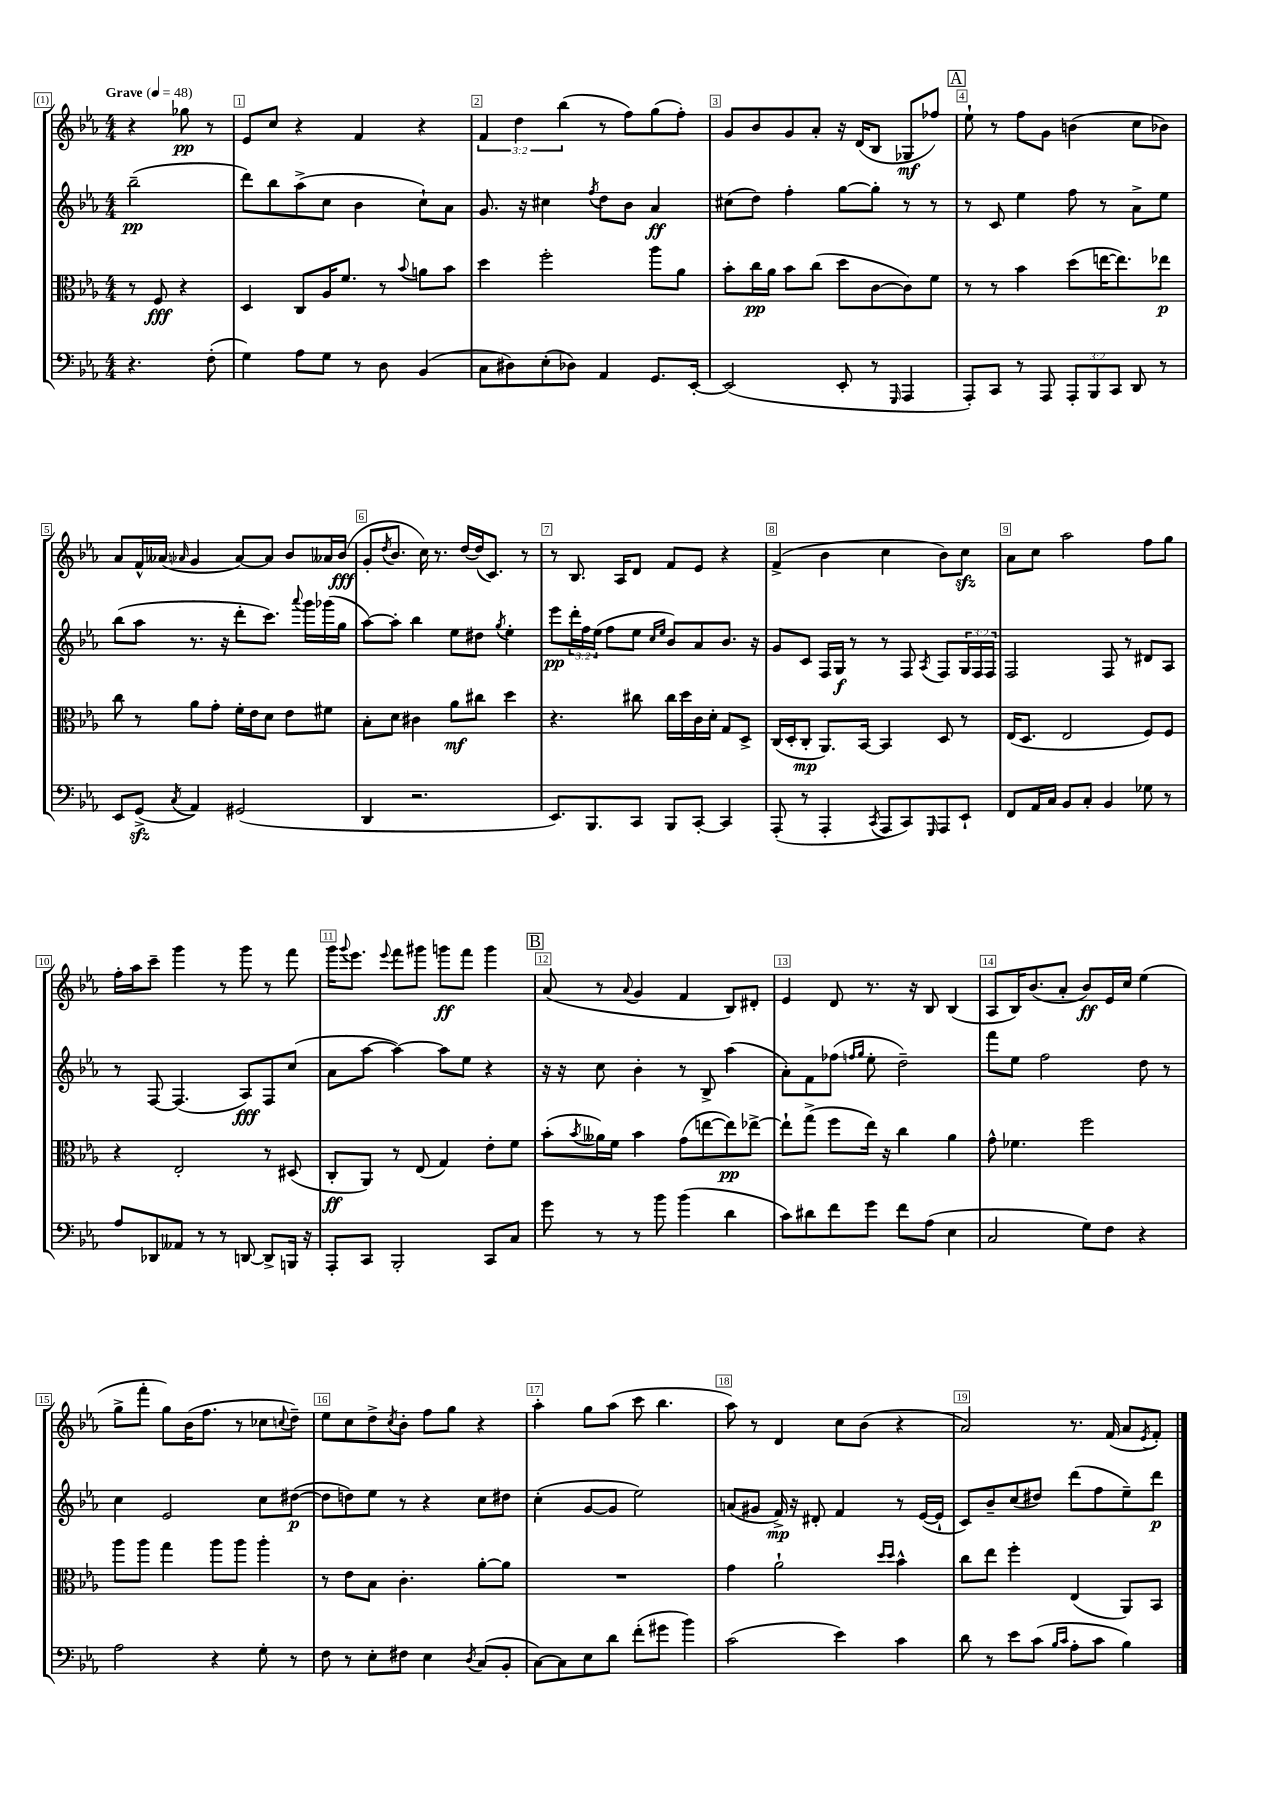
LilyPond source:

<<
\new StaffGroup <<
\new Staff = "s0" {
    \clef treble \key ees \major \numericTimeSignature \time 4/4 \override Staff.TupletNumber.text = #tuplet-number::calc-fraction-text \partial 2 \tempo "Grave" 4 = 48
    r4 ges''8\pp r8 |
    ees'8 c''8 r4 f'4 r4 |
    \tuplet 3/2 { f'4 d''4 bes''4( } r8 f''8) g''8( f''8-.) |
    g'8 bes'8 g'8 aes'8-. r16 d'16( bes8 ges8\mf fes''8) |
    \mark \markup { \box "A" } ees''8-! r8 f''8 g'8 b'4( c''8 bes'8) |
    aes'8 f'16-^ aeses'16( \grace { aes'16 } g'4 aes'8~) aes'8 bes'8 aeses'16 bes'16\fff( |
    g'8-. \acciaccatura { d''8 } bes'8. c''16) r8. d''16~ d''16( c'8.) r8 |
    r8 bes8. aes16 d'8 f'8 ees'8 r4 |
    f'4->( bes'4 c''4 bes'8) c''8\sfz |
    aes'8 c''8 aes''2 f''8 g''8 |
    f''16-. aes''16 c'''8-- g'''4 r8 g'''8 r8 f'''8 |
    g'''16 \appoggiatura { g'''8 } ees'''8. \appoggiatura { ees'''8 } f'''8 gis'''8 g'''8\ff f'''8 g'''4 |
    \mark \markup { \box "B" } aes'8( r8 \appoggiatura { aes'8 } g'4 f'4 bes8) dis'8-. |
    ees'4 d'8 r8. r16 bes8 bes4( |
    aes8 bes16) bes'8.( aes'8-. bes'8\ff) ees'16 c''16 ees''4( |
    g''8-> f'''8-. g''8) bes'16( f''8. r8 ces''8 \appoggiatura { c''8 } d''8--) |
    ees''8 c''8 d''8-> \acciaccatura { c''8 } bes'8-. f''8 g''8 r4 |
    aes''4-. g''8 aes''8( c'''8 bes''4. |
    aes''8) r8 d'4 c''8 bes'8( r4 |
    aes'2) r8. f'16( aes'8 \acciaccatura { ees'8 } f'8-.) \bar "|." |
}
\new Staff = "s1" {
    \clef treble \key ees \major \numericTimeSignature \time 4/4 \override Staff.TupletNumber.text = #tuplet-number::calc-fraction-text \partial 2
    bes''2--\pp( |
    d'''8) bes''8 aes''8->( c''8 bes'4 c''8-!) aes'8 |
    g'8. r16 cis''4 \acciaccatura { f''8 } d''8 bes'8 aes'4\ff |
    cis''8( d''8) f''4-. g''8~ g''8-. r8 r8 |
    \mark \markup { \box "A" } r8 c'8 ees''4 f''8 r8 aes'8-> ees''8 |
    bes''8( aes''8 r8. r16 d'''8-. c'''8.) \appoggiatura { aes'''8 } g'''16 ges'''16( g''16 |
    aes''8~) aes''8-. bes''4 ees''8 dis''8 \acciaccatura { g''8 } ees''4-. |
    ees'''8\pp \tuplet 3/2 { d'''16-. f''16 ees''16( } f''8 ees''8 \grace { c''16 ees''16 } bes'8) aes'8 bes'8. r16 |
    g'8 c'8 f16 g16\f r8 r8 f8 \acciaccatura { aes8 } f8 \tuplet 3/2 { g16 f16 f16 } |
    f2 f8 r8 dis'8 aes8 |
    r8 f8~ f4.( aes8\fff) f8 c''8( |
    aes'8 aes''8~ aes''4~) aes''8 ees''8 r4 |
    \mark \markup { \box "B" } r16 r16 c''8 bes'4-. r8 bes8-> aes''4( |
    aes'8-.) f'8 fes''8( \grace { f''16 g''16 } ees''8-. d''2--) |
    f'''8 ees''8 f''2 d''8 r8 |
    c''4 ees'2 c''8 dis''8~\p( |
    dis''8 d''8) ees''8 r8 r4 c''8 dis''8 |
    c''4-.( g'8~ g'8 ees''2) |
    a'8( gis'8 f'16->\mp) r16 dis'8-. f'4 r8 ees'16~( ees'16-! |
    c'8) bes'8-- c''8( dis''8) d'''8( f''8 ees''8--) d'''8\p \bar "|." |
}
\new Staff = "s2" {
    \clef alto \key ees \major \numericTimeSignature \time 4/4 \partial 2
    r8 f8\fff r4 |
    d4 c8 aes16 f'8. r8 \appoggiatura { bes'8 } a'8 bes'8 |
    d''4 f''2-. aes''8 aes'8 |
    bes'8-. c''16\pp aes'16 bes'8 c''8( d''8 c'8~ c'8) f'8 |
    \mark \markup { \box "A" } r8 r8 bes'4 d''8( e''16~ e''8.) ees''8\p |
    c''8 r8 aes'8 g'8-. f'16-. ees'16 d'8 ees'8 fis'8 |
    bes8-. d'8 cis'4 aes'8\mf cis''8 d''4 |
    r4. cis''8 cis''16 d''16 c'16 d'16-. g8 d8-> |
    c16( d16-. c8-.\mp aes,8.) bes,16~ bes,4 d8 r8 |
    ees16( d8. ees2 f8) f8 |
    r4 ees2-. r8 dis8( |
    c8-.\ff aes,8) r8 ees8( g4) ees'8-. f'8 |
    \mark \markup { \box "B" } bes'8-.( \acciaccatura { bes'8 } aeses'16) f'16 bes'4 g'8( e''8~ e''8\pp) ees''8~-> |
    ees''8-! g''8->( f''8 ees''16) r16 c''4 aes'4 |
    g'8-^ fes'4. f''2 |
    aes''8 aes''8 g''4 aes''8 aes''8 aes''4-. |
    r8 ees'8 bes8 c'4.-. aes'8~-. aes'8 |
    R1 |
    g'4 aes'2-! \grace { d''16 d''16 } bes'4-^ |
    c''8 ees''8 f''4-. ees4( aes,8) bes,8 \bar "|." |
}
\new Staff = "s3" {
    \clef bass \key ees \major \numericTimeSignature \time 4/4 \override Staff.TupletNumber.text = #tuplet-number::calc-fraction-text \partial 2
    r4. f8-.( |
    g4) aes8 g8 r8 d8 bes,4( |
    c8 dis8) ees8-.( des8) aes,4 g,8. ees,16~-. |
    ees,2( ees,8-. r8 \grace { g,,16 } aes,,4 |
    \mark \markup { \box "A" } aes,,8-.) c,8 r8 aes,,8 \tuplet 3/2 { aes,,8-. bes,,8 c,8 } d,8 r8 |
    ees,8 g,8->\sfz( \acciaccatura { c8 } aes,4) gis,2( |
    d,4 r2. |
    ees,8.) bes,,8. c,8 bes,,8 c,8~-. c,4 |
    aes,,8-.( r8 aes,,4-. \acciaccatura { c,8 } aes,,8 c,8) \grace { g,,16 } aes,,8 ees,8-! |
    f,8 aes,16 c16 bes,8 c8-. bes,4 ges8 r8 |
    aes8 des,8 aeses,8 r8 r8 d,8~ d,8-> b,,16 r16 |
    aes,,8-. c,8 bes,,2-. c,8 c8 |
    \mark \markup { \box "B" } g'8 r8 r8 bes'8 bes'4( d'4 |
    c'8) dis'8 f'8 g'8 f'8 aes8( ees4 |
    c2 g8) f8 r4 |
    aes2 r4 g8-. r8 |
    f8 r8 ees8-. fis8 ees4 \acciaccatura { d8 } c8( bes,8-. |
    c8~) c8 ees8 d'8 f'8-.( gis'8 bes'4) |
    c'2( ees'4) c'4 |
    d'8 r8 ees'8 c'8( \grace { bes16 c'16 } aes8-. c'8 bes4) \bar "|." |
}
>>
>>
\layout { \context { \Score \override BarNumber.break-visibility = ##(#f #t #t) barNumberVisibility = #all-bar-numbers-visible \override BarNumber.stencil = #(make-stencil-boxer 0.1 0.3 ly:text-interface::print) } }
